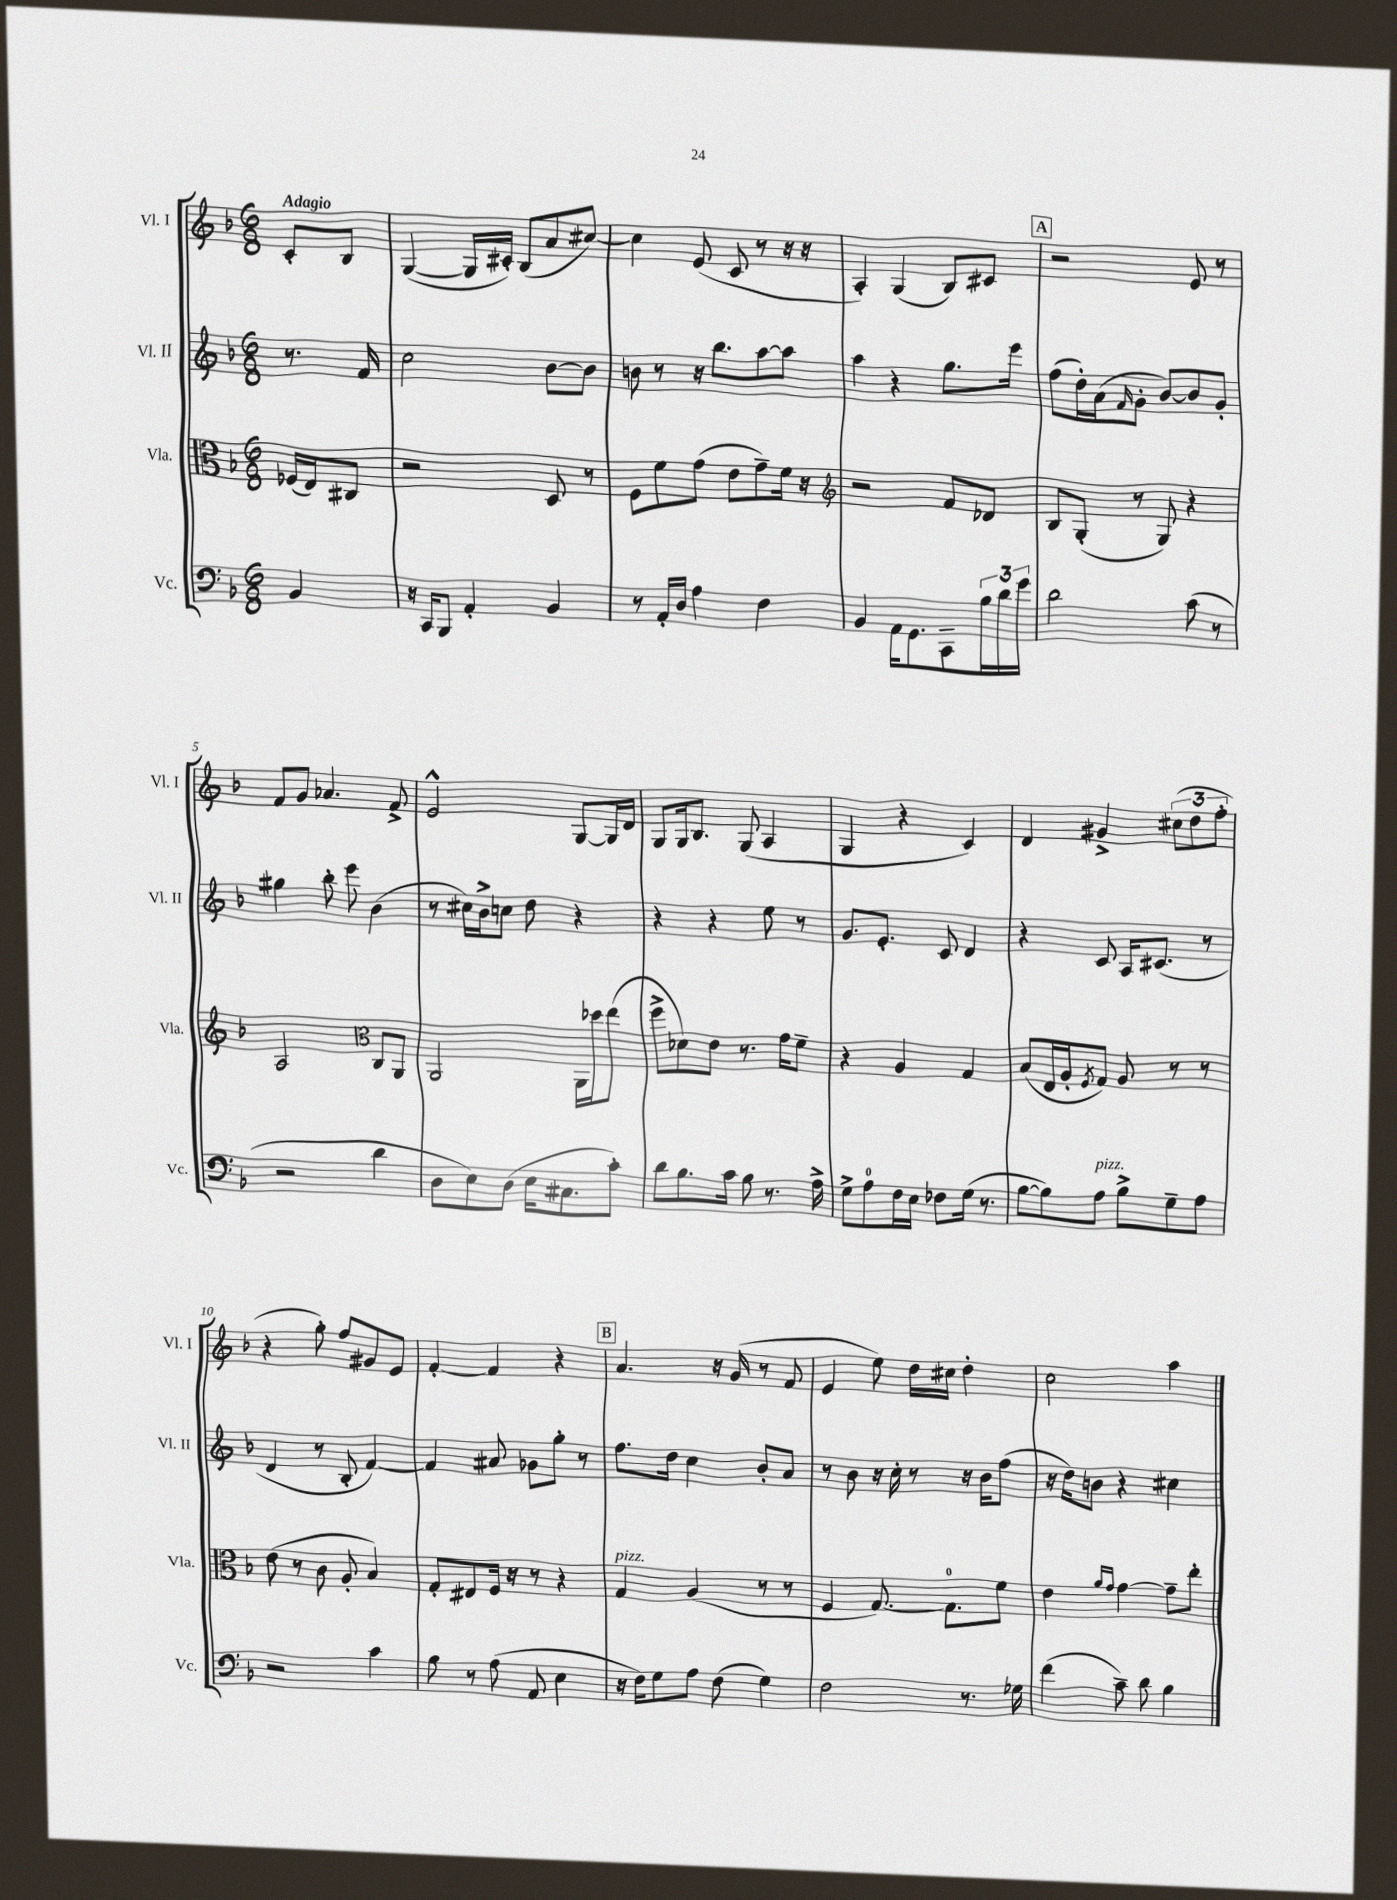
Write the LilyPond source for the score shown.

<<
\new StaffGroup <<
\new Staff = "s0" \with { instrumentName = "Vl. I" shortInstrumentName = "Vl. I" } {
    \clef treble \key f \major \numericTimeSignature \time 6/8 \partial 4 \tempo "Adagio"
    c'8-. bes8 |
    g4~( g16 cis'16-.) bes8( a'8 cis''8~) |
    cis''4 e'8( c'8 r8 r16 r16 |
    a4-.) g4( bes8) cis'8 |
    \mark \markup { \box "A" } r2 e'8 r8 |
    f'8 g'8 aes'4. f'8-> |
    e'2-^ g8~ g16 d'16 |
    g8 g16 bes8. g8( a4 |
    g4 r4 c'4) |
    d'4 gis'4-> \tuplet 3/2 { cis''8( d''8 f''8-. } |
    r4 g''8-.) f''8 gis'8 e'8 |
    f'4~-. f'4 r4 |
    \mark \markup { \box "B" } a'4. r16 g'16( r8 f'8 |
    e'4 e''8) d''16 cis''16 d''4-. |
    c''2 a''4 \bar "|." |
}
\new Staff = "s1" \with { instrumentName = "Vl. II" shortInstrumentName = "Vl. II" } {
    \clef treble \key f \major \numericTimeSignature \time 6/8 \partial 4
    r8. f'16 |
    c''2 bes'8~ bes'8 |
    b'8 r8 r16 bes''8. a''8~ a''8 |
    a''4 r4 g''8. e'''16 |
    \mark \markup { \box "A" } f''8( d''16-.) a'16( \grace { f'16 } g'8-. bes'8~) bes'8 g'8-. |
    gis''4 bes''8-. e'''8 bes'4( |
    r8 cis''16) bes'16-> c''8 d''8 r4 |
    r4 r4 e''8 r8 |
    g'8. e'8.-. c'8 d'4 |
    r4 c'8 a16 cis'8.( r8 |
    d'4 r8 bes8-. f'4~) |
    f'4 ais'8 ges'8 g''8-. r8 |
    \mark \markup { \box "B" } f''8. d''16 c''4 bes'8-. a'8 |
    r8 bes'8 r16 c''16-. r8 r16 bes'16 f''8( |
    r16 d''16) b'8 r4 cis''4 \bar "|." |
}
\new Staff = "s2" \with { instrumentName = "Vla." shortInstrumentName = "Vla." } {
    \clef alto \key f \major \numericTimeSignature \time 6/8 \partial 4
    fes16( e16) cis8 |
    r2 d8 r8 |
    f8 f'8 g'8( e'8 g'8--) f'16 r16 |
    \clef treble r2 f'8 des'8 |
    \mark \markup { \box "A" } bes8 g8-.( r8 g8) r4 |
    a2 \clef alto c8 a,8 |
    a,2 a,16 des''16 e''8( |
    f''8-> des'8) e'8 r8. g'16 f'8-- |
    r4 a4 g4 |
    bes8( e16 a16-. \acciaccatura { f8 } g8) a8 r8 r8 |
    e'8( r8 c'8 a8-. bes4) |
    g8-. eis8 f16 r16 r8 r4 |
    \mark \markup { \box "B" } g4^\markup { \italic "pizz." } a4( r8 r8 |
    f4 g8.~) g8.-0 f'8 |
    e'4 \grace { a'16 g'16 } g'4~ g'8-- e''8-. \bar "|." |
}
\new Staff = "s3" \with { instrumentName = "Vc." shortInstrumentName = "Vc." } {
    \clef bass \key f \major \numericTimeSignature \time 6/8 \partial 4
    bes,4 |
    r16 c,16 bes,,8 a,4-. bes,4 |
    r8 a,16-. d16 a4 f4 |
    bes,4 a,16 g,8. c,8-- \tuplet 3/2 { bes16 d'16 g'16 } |
    \mark \markup { \box "A" } d'2 c'8( r8 |
    r2 d'4 |
    d8 e8) d8( e16 cis8. c'8-.) |
    d'8 bes8. c'16 bes8 r8. a16-> |
    g8-> a8-0 f16 e16 fes8 g16( r8. |
    bes8~ bes8) a8^\markup { \italic "pizz." } bes8-> g8-- a8 |
    r2 c'4 |
    bes8 r8 a8( a,8 e4 |
    \mark \markup { \box "B" } r16 f16) g8 a8 f8( g4) |
    f2 r8. ges16 |
    f'4( c'8--) d'8 bes4 \bar "|." |
}
>>
>>
